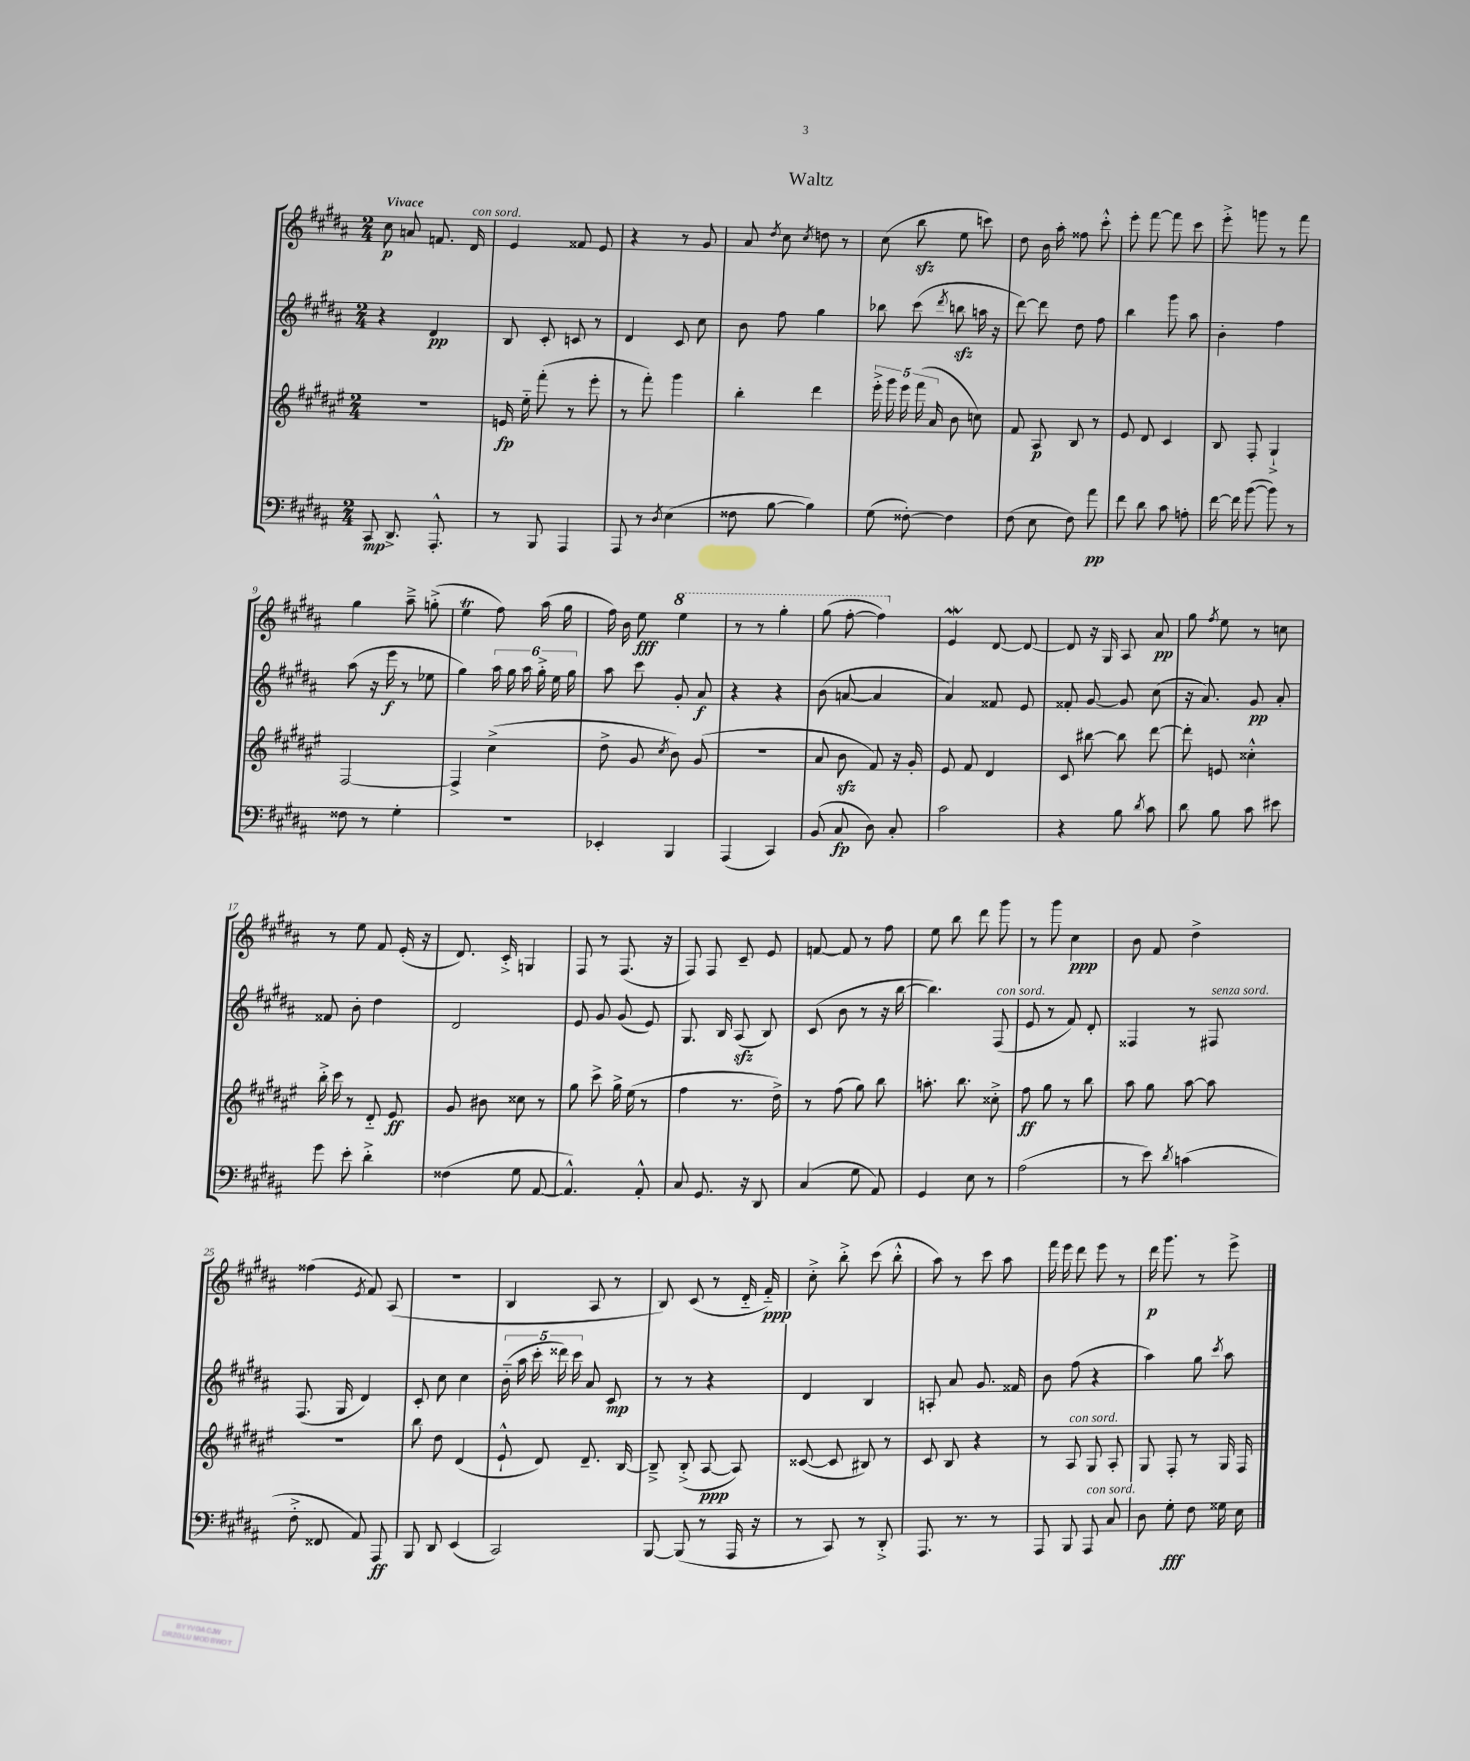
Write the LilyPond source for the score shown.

\header { title = "Waltz" }
<<
\new StaffGroup <<
\new Staff = "s0" {
    \clef treble \key b \major \numericTimeSignature \time 2/4 \tempo "Vivace"
    \autoBeamOff cis''8\p a'8 f'8. dis'16^\markup { \italic "con sord." } |
    e'4 fisis'8 e'8 |
    r4 r8 gis'8 |
    ais'8 \acciaccatura { dis''8 } cis''8 \acciaccatura { cis''8 } d''8 r8 |
    cis''8( b''8\sfz e''8 c'''8) |
    dis''8 b'16 ais''16-. fisis''8 cis'''8-.-^ |
    e'''8-. fis'''8~ fis'''8 cis'''8 |
    e'''8-.-> g'''8 r8 fis'''8 |
    gis''4 ais''8---> g''8-.->( |
    e''4\trill fis''8) ais''16( gis''16 |
    fis''16) b'16 e''8\fff \ottava #1 e'''4 |
    r8 r8 gis'''4-. |
    gis'''8( fis'''8~-. fis'''4) \ottava #0 |
    e'4\mordent dis'8~ dis'8~ |
    dis'8 r16 gis16 ais8 ais'8\pp |
    gis''8 \acciaccatura { fis''8 } e''8 r8 c''8 |
    r8 e''8 fis'8 e'16-.( r16 |
    dis'8.) cis'16-.-> g4 |
    fis8 r8 fis8.( r16 |
    fis8) fis8 cis'8-- e'8 |
    f'8~ f'8 r8 fis''8 |
    e''8 b''8 dis'''8 gis'''8 |
    r8 gis'''8 cis''4\ppp |
    b'8 fis'8 dis''4-> |
    fisis''4( \acciaccatura { e'8 } fis'8) ais8( |
    r2 |
    b4 ais8 r8 |
    b8) cis'8( r8 dis'16-_ fis'16-_\ppp) |
    cis''8-.-> b''8-.-> cis'''8( b''8-.-^ |
    ais''8) r8 cis'''8 ais''8 |
    fis'''16 e'''16 dis'''8 e'''8 r8 |
    dis'''16\p gis'''8. r8 e'''8-> \bar "|." |
}
\new Staff = "s1" {
    \clef treble \key b \major \numericTimeSignature \time 2/4
    \autoBeamOff r4 dis'4\pp |
    b8 cis'8-. c'8 r8 |
    dis'4 cis'8 cis''8 |
    b'8 fis''8 gis''4 |
    bes''8 cis'''8( \acciaccatura { dis'''8 } b''8\sfz a''16 r16 |
    dis'''8~) dis'''8 dis''8 fis''8 |
    b''4 gis'''8 ais''8 |
    b'4-. fis''4 |
    ais''8( r16 e'''16\f r8 ees''8 |
    gis''4) \tuplet 6/4 { ais''16 gis''16 ais''16 gis''16-.-> e''16 gis''16 } |
    ais''8 cis'''8 gis'8-. ais'8\f |
    r4 r4 |
    b'8( a'8~ a'4 |
    ais'4) fisis'8 e'8 |
    fisis'8-. gis'8~ gis'8 cis''8( |
    r16 ais'8.) gis'8\pp ais'8-. |
    fisis'8 b'8-. dis''4 |
    dis'2 |
    e'8 gis'8 gis'8( e'8) |
    gis8. b16 ais8\sfz( b8) |
    cis'8( b'8 r8 r16 b''16~ |
    b''4.) fis8^\markup { \italic "con sord." }( |
    e'8 r8 fis'8) dis'8-. |
    fisis4 r8 fis8^\markup { \italic "senza sord." } |
    fis8.( gis16 dis'4) |
    cis'8-. cis''8 cis''4 |
    \tuplet 5/4 { b'16-_( ais''16 cis'''16-. disis'''16) cis'''16 } ais'8 cis'8\mp |
    r8 r8 r4 |
    dis'4 b4 |
    a8-. ais'8 gis'8. fisis'16 |
    b'8 fis''8( r4 |
    ais''4) gis''8 \acciaccatura { cis'''8 } ais''8 \bar "|." |
}
\new Staff = "s2" {
    \clef treble \key fis \major \numericTimeSignature \time 2/4
    \autoBeamOff r2 |
    e'16\fp eis''16-_ fis'''8-.( r8 eis'''8-. |
    r8 fis'''8-.) gis'''4 |
    b''4-. dis'''4 |
    \tuplet 5/4 { eis'''16-.-> gis'''16 eis'''16 fis'''16( ais'16 } b'8 c''8) |
    fis'8 ais8\p b8 r8 |
    eis'8 dis'8 cis'4 |
    b8 fis8-. gis4-!-> |
    fis2~ |
    fis4-> cis''4->( |
    dis''8-> gis'8 \acciaccatura { cis''8 } b'8) gis'8( |
    R2 |
    ais'8 b'8\sfz fis'8) r16 gis'16-. |
    eis'8 fis'8 dis'4 |
    cis'8 bis''8~ bis''8 dis'''8~ |
    dis'''8-. e'8 cisis''4-.-^ |
    b''16-.-> cis'''16 r8 dis'8-_ eis'8\ff |
    gis'8 bis'8 cisis''8 r8 |
    gis''8 cis'''8-> gis''16-> eis''16( r8 |
    fis''4 r8. dis''16->) |
    r8 fis''8( gis''8) b''8 |
    a''8.-. b''8. cisis''8-.-> |
    fis''8\ff gis''8 r8 b''8 |
    ais''8 gis''8 ais''8~ ais''8 |
    R2 |
    b''8 dis''8 dis'4( |
    eis'8-!-^ dis'8) dis'8.-- b16~ |
    b8---> b8-.->( ais8~\ppp ais8) |
    cisis'8~( cisis'8 bis8) r8 |
    cis'8 b8 r4 |
    r8 ais8^\markup { \italic "con sord." } gis8 ais8-. |
    gis8 fis8-. r8 gis16 fis16 \bar "|." |
}
\new Staff = "s3" {
    \clef bass \key b \major \numericTimeSignature \time 2/4
    \autoBeamOff cis,8\mp dis,8.-> ais,,8.-.-^ |
    r8 b,,8 ais,,4 |
    ais,,8 r8 \acciaccatura { dis8 } e4( |
    fisis8 b8~ b4) |
    gis8( fisis8~-.) fisis4 |
    fis8( e8 fis8) ais'8\pp |
    fis'8 dis'8 cis'8 a8-. |
    fis'16~ fis'16 b'8~( b'8) r8 |
    fisis8 r8 gis4-. |
    R2 |
    ees,4-. b,,4 |
    ais,,4( cis,4) |
    b,8( cis8\fp dis8) cis8-. |
    cis'2 |
    r4 b8 \acciaccatura { dis'8 } cis'8 |
    dis'8 b8 cis'8 eis'8 |
    gis'8 e'8-. dis'4-.-> |
    fisis4( gis8 ais,8~ |
    ais,4.-^) ais,8-.-^ |
    cis8 gis,8. r16 dis,8 |
    cis4( gis8 ais,8) |
    gis,4 e8 r8 |
    ais2( |
    r8 e'8) \acciaccatura { dis'8 } c'4( |
    fis8-.-> fisis,8 ais,8) ais,,8\ff |
    b,,8 dis,8 e,4( |
    cis,2) |
    b,,8~ b,,8( r8 ais,,16 r16 |
    r8 cis,8) r8 dis,8-.-> |
    ais,,8. r8. r8 |
    ais,,8 b,,8 ais,,8^\markup { \italic "con sord." } cis8 |
    dis8 gis8-.\fff fis8 gisis16 e16 \bar "|." |
}
>>
>>
